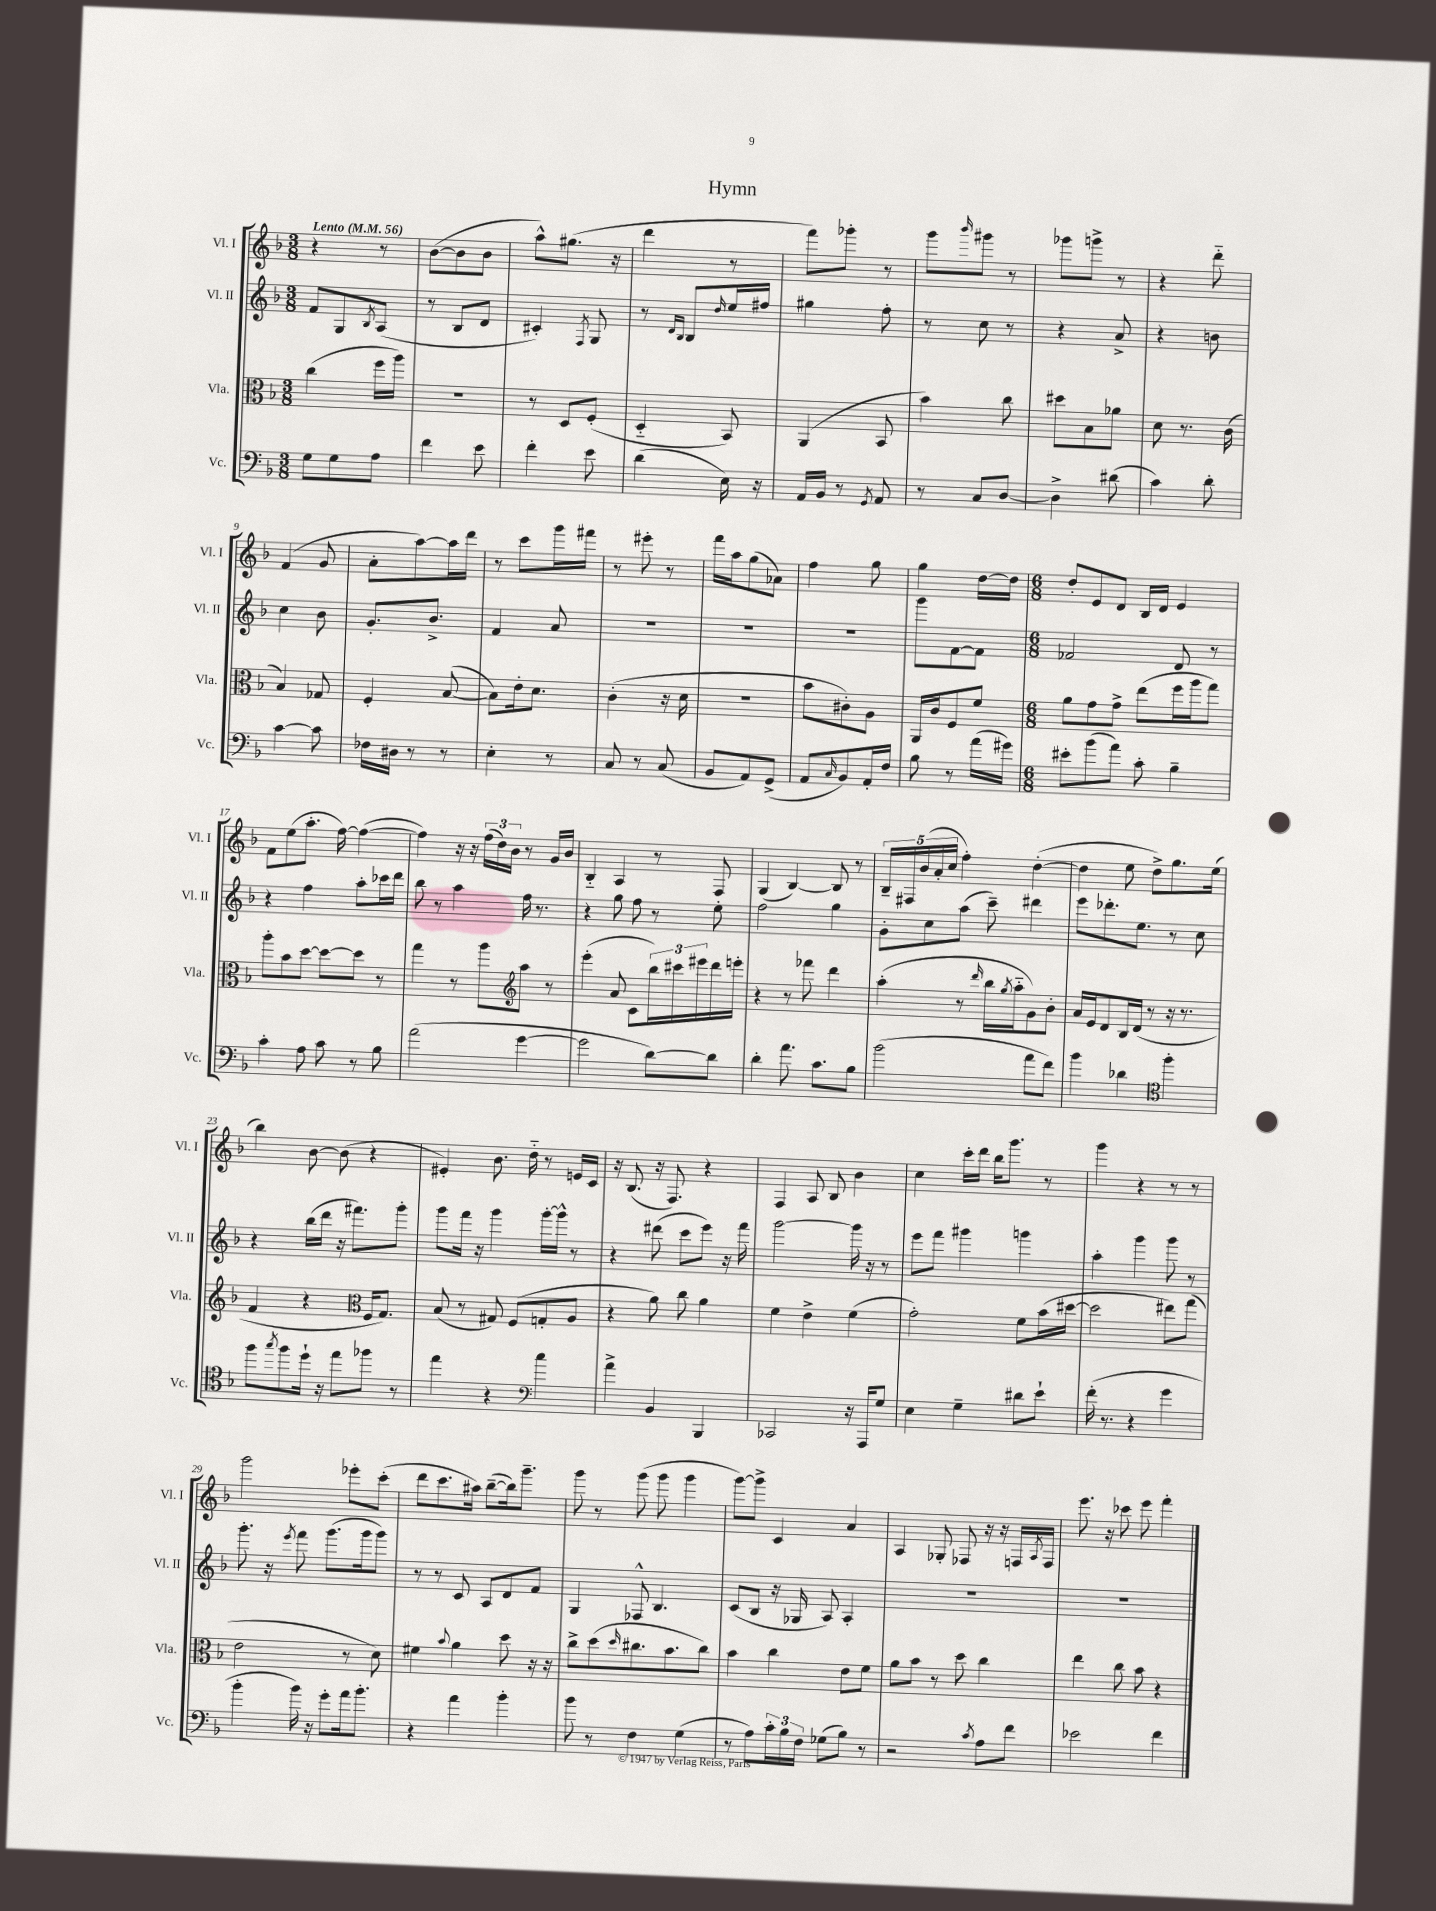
\header { title = "Hymn" }
<<
\new StaffGroup <<
\new Staff = "s0" \with { instrumentName = "Vl. I" shortInstrumentName = "Vl. I" } {
    \clef treble \key f \major \numericTimeSignature \time 3/8 \tempo "Lento" 4 = 56
    r4 r8 |
    bes'8~( bes'8 bes'8 |
    a''8-^) gis''8.( r16 |
    d'''4 r8 |
    f'''8) ges'''8-. r8 |
    g'''8 \grace { bes'''16 } gis'''8 r8 |
    ges'''8 g'''8-> r8 |
    r4 d'''8-_ |
    f'4( g'8 |
    a'8-. a''8~) a''16 d'''16 |
    r8 c'''8 g'''16 fis'''16 |
    r8 eis'''8-. r8 |
    f'''16 a''16 g''8( aes'8) |
    f''4 g''8 |
    g''4 d''16~ d''16 |
    \numericTimeSignature \time 6/8 d''8-. e'8 d'8 bes16 d'16 e'4 |
    f'8 e''8( a''8.-. f''16~) f''4~( |
    f''4) r16 r16 \tuplet 3/2 { f''16( d''16) bes'16 } r8 g'16 bes'16 |
    bes4-_ a4 r8 f8 |
    g4( bes4~) bes8 r8 |
    \tuplet 5/4 { bes16-- fis16 bes'16( a'16-. c''16 } f''4-.) d''4~-.( |
    d''4 e''8 d''8->) g''8. e''16( |
    bes''4) bes'8~ bes'8( r4 |
    eis'4-.) bes'8. d''16-_ r8 e'16 c'16 |
    r16 bes8.( r16 f8.) r4 |
    f4 a8 bes8 bes'4 |
    c''4 c'''16-. d'''16 bes''16 g'''8. r8 |
    g'''4 r4 r8 r8 |
    g'''2 ees'''8-. c'''8-.( |
    d'''8 c'''8. ais''16) bes''8~--( bes''16) g'''8.-- |
    g'''8 r8 g'''8( g'''8 g'''4 |
    g'''8~) g'''8-> c'4 a'4 |
    a4 ges8-. fes8 r16 r16 f16 \acciaccatura { a8 } f16 |
    e'''8. r16 ces'''8 e'''8 f'''4-. \bar "|." |
}
\new Staff = "s1" \with { instrumentName = "Vl. II" shortInstrumentName = "Vl. II" } {
    \clef treble \key f \major \numericTimeSignature \time 3/8
    f'8 g8 \acciaccatura { bes8 } a8( |
    r8 bes8 d'8 |
    cis'4-.) \acciaccatura { f8 } g8 |
    r8 \grace { d'16 bes16 } bes8 \grace { d''16 } e''16 fis''16 |
    gis''4 f''8-. |
    r8 c''8 r8 |
    r4 a'8-> |
    r4 b'8 |
    c''4 bes'8 |
    g'8.-. bes'8.-> |
    f'4 a'8 |
    R4. |
    R4. |
    R4. |
    g'''8 f'8~ f'8 |
    \numericTimeSignature \time 6/8 fes'2 d'8 r8 |
    r4 f''4 a''8-. ces'''16 d'''16 |
    bes''8 r8 a''4 f''16 r8. |
    r4 g''8 f''8 r8 e''8-. |
    f''2 g''4 |
    g'8-. c''8 a''8( c'''8--) dis'''4 |
    e'''8 des'''8.-. e''8. r8 c''8 |
    r4 bes''16( d'''16 r16 fis'''8.) g'''8-. |
    g'''8 f'''16 r16 g'''4 g'''16~-. g'''16-^ r8 |
    r4 dis'''8( c'''8 e'''8) r16 f'''16 |
    g'''2~ g'''16 r16 r8 |
    e'''8 f'''8 gis'''4 g'''4 |
    a''4-. g'''4 g'''8 r8 |
    g'''8.-. r16 \acciaccatura { e'''8 } f'''8 g'''8.( g'''16 g'''8) |
    r8 r8 c'8 a8 d'8 f'8 |
    g4 fes8-^ bes4. |
    c'8( bes8 r16 ges16 a8) a4-. |
    R2. |
    R2. \bar "|." |
}
\new Staff = "s2" \with { instrumentName = "Vla." shortInstrumentName = "Vla." } {
    \clef alto \key f \major \numericTimeSignature \time 3/8
    c''4( f''16 a''16) |
    R4. |
    r8 d8 f8-.( |
    d4-_ bes,8) |
    a,4( bes,8 |
    bes'4) c''8 |
    dis''8 bes8 aes'8 |
    d'8 r8. c'16( |
    bes4) ges8 |
    f4-. bes8~( |
    bes8) e'16-. d'8. |
    c'4-.( r16 d'16 |
    R4. |
    bes'8 cis'8-.) a8 |
    a,16 c'16 f8 f'8 |
    \numericTimeSignature \time 6/8 a'8 g'8 g'8-> e''8( f''16 a''16 g''8) |
    a''8-. bes'8 d''8~ d''8~ d''8 r8 |
    g''4 r8 a''8 a''8 r8 |
    \clef treble e'''4-.( a'8 c'8 \tuplet 3/2 { bes''16) cis'''16 eis'''16 } d'''16 e'''16-. |
    r4 r8 fes'''8 d'''4 |
    a''4-.( r8 \grace { d'''16 } bes''16 \acciaccatura { g''8 } a''16-_ g'8) bes'8-. |
    a'16 e'16 d'8 bes16 d'16( r8 r16 r8. |
    f'4 r4 \clef alto f16 g8.) |
    bes8( r8 gis8) f8( g8-. a8 |
    r4 a'8) c''8 a'4 |
    f'4 e'4-> f'4( |
    g'2-.) f'8 bes'16( dis''16~ |
    dis''2 eis''8) g''8( |
    e'2 r8 d'8) |
    fis'4 \appoggiatura { bes'8 } a'4 d''8 r16 r16 |
    c''8-> d''8( \grace { d''16 } cis''8. bes'8. cis''8) |
    bes'4 c''4 e'8 f'8 |
    a'8 bes'8 r8 d''8 c''4 |
    e''4 c''8 bes'8 r4 \bar "|." |
}
\new Staff = "s3" \with { instrumentName = "Vc." shortInstrumentName = "Vc." } {
    \clef bass \key f \major \numericTimeSignature \time 3/8
    g8 g8 a8 |
    f'4 e'8 |
    f'4-. e'8 |
    d'4( e16) r16 |
    a,16 bes,16 r8 \acciaccatura { g,8 } a,8 |
    r8 c8 d8~ |
    d4-> dis'8( |
    c'4) d'8-. |
    c'4~ c'8 |
    fes16 dis16 r8 r8 |
    e4-. r8 |
    c8 r8 c8( |
    bes,8 a,8) g,8->( |
    a,8 \grace { c16 } bes,8) a,16-. f16 |
    bes8 r8 a'16( gis'16) |
    \numericTimeSignature \time 6/8 eis'8-. bes'8( a'8) c'8-. bes4-- |
    c'4-. a8 c'8 r8 bes8 |
    a'2( g'4~ |
    g'2 d'8~) d'8 |
    d'4-. a'8. c'8. bes8 |
    bes'2( a'8 f'8) |
    bes'4 des'4 \clef tenor f''4-. |
    f''8 \acciaccatura { g''8 } f''8 d''16-! r16 e''8 fes''8 r8 |
    e''4 r4 c''4 |
    \clef bass a'4-> bes,4 bes,,4 |
    ces,2 r16 a,,16 g8 |
    e4 g4-- dis'8 e'8-! |
    f'16-.( r8. r4 g'4 |
    bes'4-. bes'16) r16 g'8-. a'16 bes'8.-. |
    r4 a'4 bes'4-. |
    bes'8 r8 f4 g4( |
    r8 a8) \tuplet 3/2 { c'16-. bes16 f16 } ges8( bes8) r8 |
    r2 \acciaccatura { c'8 } a8 f'8 |
    ees'2 f'4 \bar "|." |
}
>>
>>
